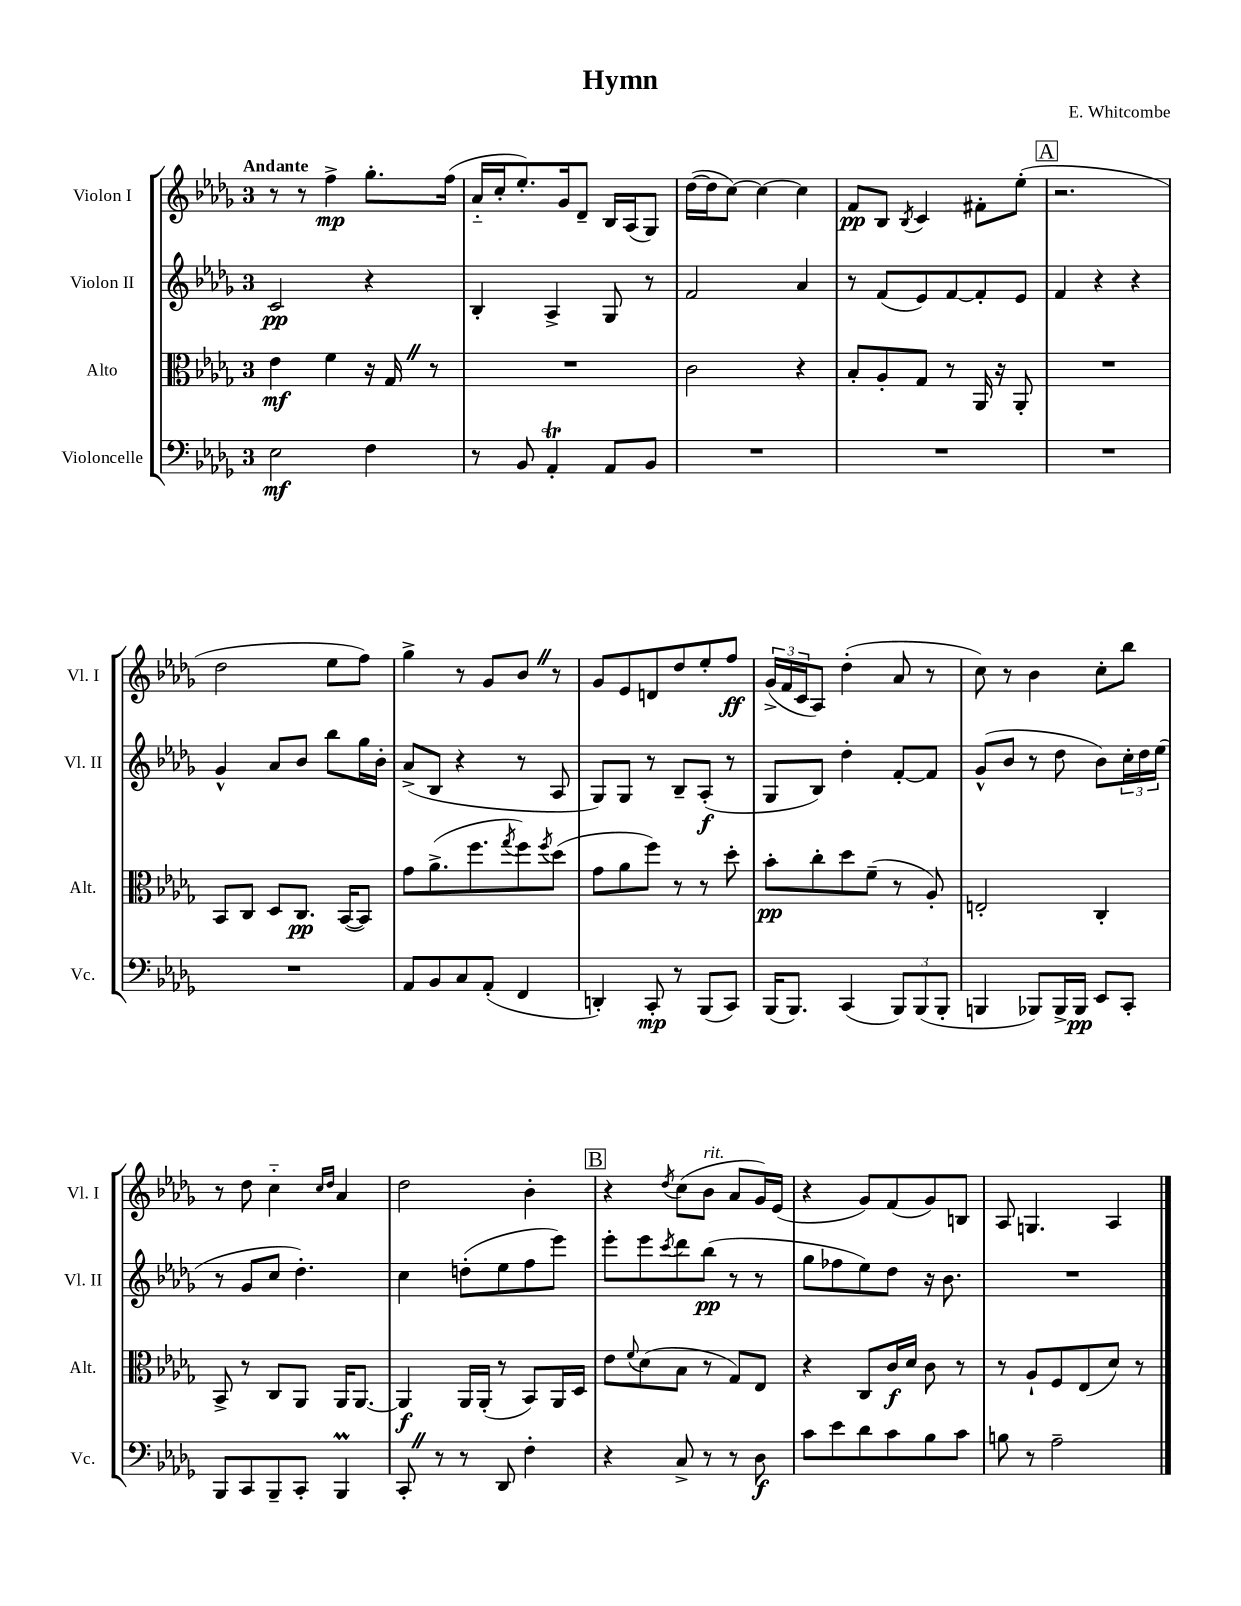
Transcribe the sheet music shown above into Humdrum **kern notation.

**kern	**kern	**kern	**kern
*staff4	*staff3	*staff2	*staff1
*clefF4	*clefC3	*clefG2	*clefG2
*k[b-e-a-d-g-]	*k[b-e-a-d-g-]	*k[b-e-a-d-g-]	*k[b-e-a-d-g-]
*M3/4	*M3/4	*M3/4	*M3/4
2E-	4e-	2c	8r
.	.	.	8r
.	4f	.	4ff^
4F	16r	4r	8.gg-'
.	16G-	.	.
.	8r	.	.
.	.	.	(16ff
=	=	=	=
8r	2.r	4B-'	16a-'~
.	.	.	16cc'
8BB-	.	.	8.ee-')
4AA-'	.	4A-^	.
.	.	.	16g-
.	.	.	8d-~
8AA-	.	8G-	16B-
.	.	.	(16A-
8BB-	.	8r	8G-)
=	=	=	=
2.r	2c	2f	([16dd-
.	.	.	16dd-]
.	.	.	[8cc)
.	.	.	4cc_
.	4r	4a-	4cc]
=	=	=	=
2.r	8B-'	8r	8f
.	8A-'	(8f	8B-
.	.	.	8qB-
.	8G-	8e-)	4c
.	8r	[8f	.
.	16AA-	8f']	8f#'
.	16r	.	.
.	8AA-'	8e-	(8ee-'
=	=	=	=
2.r	2.r	4f	2.r
.	.	4r	.
.	.	4r	.
=	=	=	=
2.r	8BB-	4g-^^	2dd-
.	8C	.	.
.	8D-	8a-	.
.	8.C	8b-	.
.	.	8bb-	8ee-
.	([16BB-	.	.
.	8BB-])	16gg-	8ff)
.	.	16b-'	.
=	=	=	=
8AA-	8g-	(8a-^	4gg-^
8BB-	(8.a-^	8B-	.
8C	.	4r	8r
.	8.ff	.	.
(8AA-'	.	.	8g-
.	8qgg-	.	.
4FF	8ff)	8r	8b-
.	8qff	.	.
.	(8dd-	8A-	8r
=	=	=	=
4DD')	8g-	8G-)	8g-
.	8a-	8G-	8e-
8CC'	8ff)	8r	8d
8r	8r	8B-~	8dd-
(8BBB-	8r	(8A-'	8ee-'
8CC)	8dd-'	8r	8ff
=	=	=	=
(16BBB-	8b-'	8G-	(24g-^
.	.	.	24f
8.BBB-)	.	.	.
.	.	.	24c
.	8cc'	8B-)	8A-)
(4CC	8dd-	4dd-'	(4dd-'
.	(8f~	.	.
12BBB-)	8r	[8f'	8a-
(12BBB-	.	.	.
.	8A-')	8f]	8r
12BBB-'	.	.	.
=	=	=	=
4BBB	2E'	(8g-^^	8cc)
.	.	8b-	8r
8BBB-)	.	8r	4b-
16BBB-^	.	8dd-	.
16BBB-	.	.	.
8EE-	4C'	8b-)	8cc'
8CC'	.	24cc'	8bb-
.	.	24dd-	.
.	.	(24ee-	.
=	=	=	=
8BBB-	8BB-^	8r	8r
8CC	8r	8g-	8dd-
8BBB-~	8C	8cc	4cc'~
8CC'	8AA-	4.dd-')	.
.	.	.	16qqcc
.	.	.	16qqdd-
4BBB-	16AA-	.	4a-
.	[8.AA-	.	.
=	=	=	=
8CC'	4AA-]	4cc	2dd-
8r	.	.	.
8r	16AA-	(8dd'	.
.	(16AA-'	.	.
8DD-	8r	8ee-	.
4F'	8BB-)	8ff	4b-'
.	16AA-	8eee-)	.
.	16D-	.	.
=	=	=	=
4r	8e-	8eee-'	4r
.	8qqf	.	.
.	(8d-	8eee-	.
.	.	8qccc	8qdd-
8C^	8B-	8ddd-	(8cc
8r	8r	(8bb-	8b-
8r	8G-)	8r	8a-
8D-	8E-	8r	16g-)
.	.	.	(16e-
=	=	=	=
8c	4r	8gg-	4r
8e-	.	8ff-	.
8d-	8C	8ee-)	8g-)
8c	16c	8dd-	(8f
.	16d-	.	.
8B-	8c	16r	8g-)
.	.	8.b-	.
8c	8r	.	8B
=	=	=	=
8B	8r	2.r	8A-
8r	8A-`	.	4.G
2A-~	8F	.	.
.	(8E-	.	.
.	8d-)	.	4A-
.	8r	.	.
==	==	==	==
*-	*-	*-	*-
